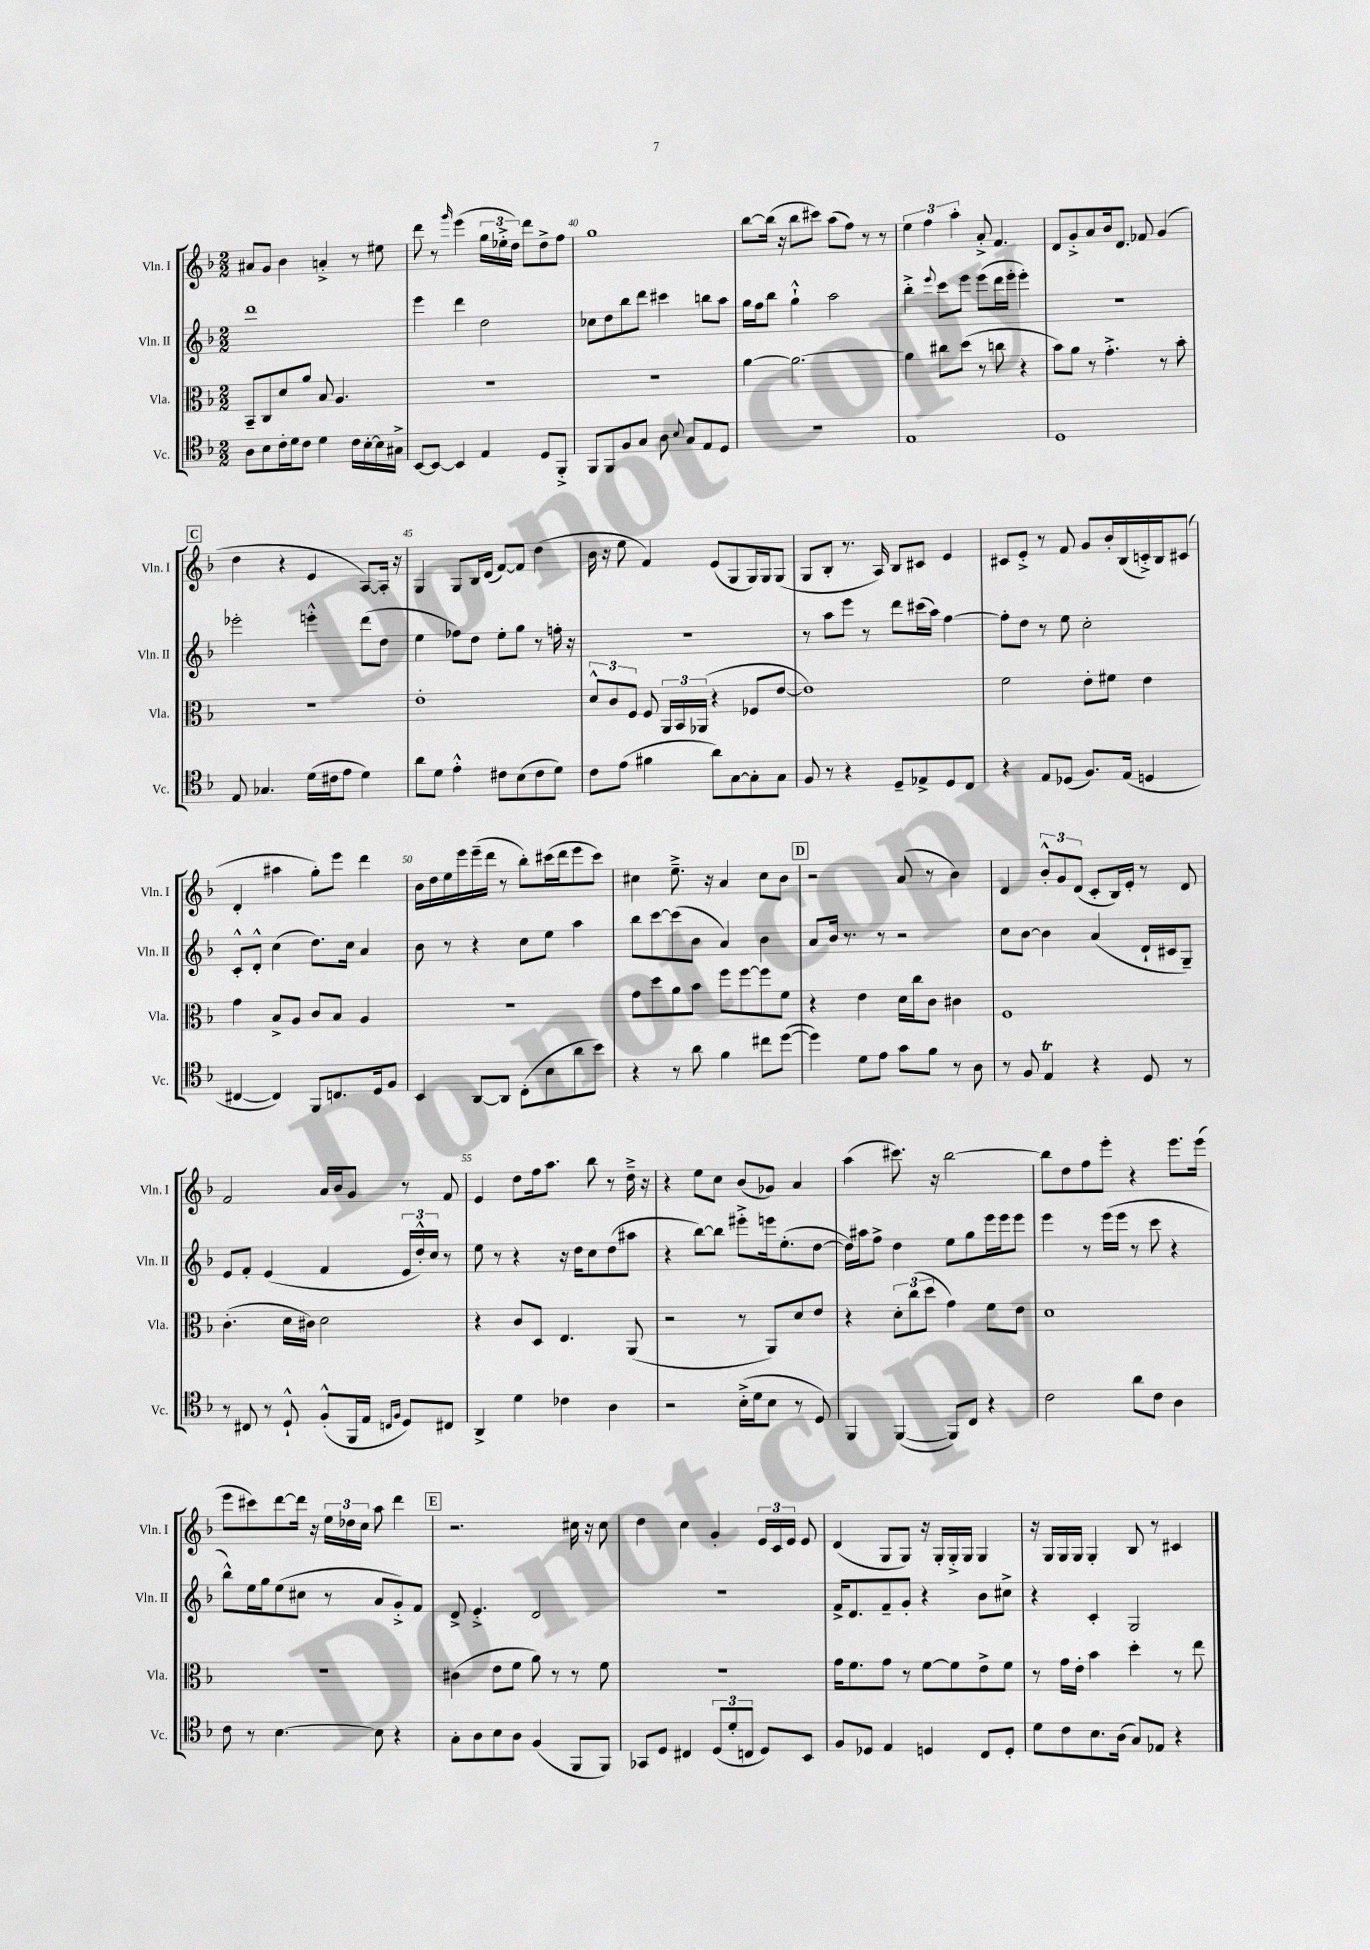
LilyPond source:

<<
\new StaffGroup <<
\new Staff = "s0" \with { instrumentName = "Vln. I" shortInstrumentName = "Vln. I" } {
    \clef treble \key f \major \numericTimeSignature \time 2/2
    \autoBeamOff ais'8[ g'8] bes'4 a'4-.-> r8 eis''8 |
    d'''8 r8 \grace { g'''16 } e'''4( \tuplet 3/2 { g''16[ ees''16-.-> d''16]) } d'''8[ d''8-> f''8] |
    g''1 |
    bes''8[~ bes''16]( r16 bes''8[ cis'''8]) a''8[( f''8]) r8 r8 |
    \tuplet 3/2 { e''4 f''4 a''4-. } a'8-.-> f'4. |
    d'8[ g'8-.-> a'8 bes'16 d'8.] fes'8 g'4( |
    \mark \markup { \box "C" } d''4 r4 e'4 a8[~) a16]-. r16 |
    g4 g8[ bes16 d'16]( f'8[~) f'8] d''4( |
    bes'16 r16 e''8 f'4) e'8[( g8 g16) g16 g8]( |
    g8[ bes8]-. r8. a16) bes8[ cis'8] e'4 |
    cis'8[ e'8]-.-> r8 f'8 g'8[ bes'16-. bes16( c'16-.->) bes16 cis'8]( |
    d'4-. ais''4 g''8[-.) e'''8] d'''4 |
    bes'16[ d''16 e''16 e'''16 e'''16--( d'''16] r8 bes''8[-.) cis'''16( d'''16 e'''8 cis'''8]) |
    cis''4 e''8.---> r16 a'4 cis''8[ bes'8] |
    \mark \markup { \box "D" } r2 a'8( r8 bes'4) |
    d'4 \tuplet 3/2 { bes'8[-.-^ g'8 d'8]( } c'8[-. bes16) e'16]-. r8 d'8 |
    f'2 a'16[ bes'16 g'8] r8 f'8 |
    e'4 d''8[ f''16 a''8.] bes''8 r8 d''16---> r16 |
    r4 e''8[ c''8] bes'8[( ges'8]) a'4 |
    a''4( cis'''8.) r16 bes''2~ |
    bes''8[ d''8 f''8 e'''8]-. r4 e'''8.[ e'''16]( |
    e'''8[ cis'''8) d'''8~ d'''16] r16 \tuplet 3/2 { e''16[ des''16 c''16] } a''8 d'''4 |
    \mark \markup { \box "E" } r2. cis''16 r16 cis''8 |
    d''4 c''4 g'4-. \tuplet 3/2 { e'16[ c'16 e'16] } e'8 |
    d'4( g8[ g8]) r16 g16[-. g16-.-> g16] g4 |
    r16 g16[ g16 g16] g4-. bes8 r8 cis'4 \bar "|." |
}
\new Staff = "s1" \with { instrumentName = "Vln. II" shortInstrumentName = "Vln. II" } {
    \clef treble \key f \major \numericTimeSignature \time 2/2
    \autoBeamOff d'''1 |
    e'''4 d'''4 d''2 |
    ces''8[ d''8 bes''8 d'''8] cis'''4 b''8[ a''8] |
    g''16[ f''16 bes''8] g''4-!-^ a''2 |
    bes''4-.-> \appoggiatura { e'''8 } c'''8[ e'''8] e'''8[( d'''16 e'''16]-. e'''4-.) |
    r1 |
    \mark \markup { \box "C" } ees'''2-. e'''4-.-^ d'''8[( d''8] |
    e''4 fes''8[) d''8] e''8[-. g''8] r8 f''16-. r16 |
    R1 |
    r8 a''8[ e'''8] r8 d'''8[ cis'''16( a''16]) f''4~ |
    f''8[-. d''8] r8 e''8 c''2-. |
    c'8[-.-^ d'8]-.-^ c''4( d''8.[) c''16] a'4 |
    bes'8 r8 r4 c''8[ e''8] a''4 |
    bes''8[ c'''8~ c'''8( bes'8] a'4) bes'4 |
    \mark \markup { \box "D" } a'8[ bes'16] r8. r8 r2 |
    c''8[ bes'8]~ bes'4 a'4( d'16[-! cis'16 g8]--) |
    e'8[ f'8]-. e'4( f'4 \tuplet 3/2 { e'16[ d''16-.-^) c''16] } r8 |
    e''8 r8 r4 r16 d''16[ c''8 d''8( ais''8] |
    r4 bes''8[~) bes''8] eis'''8[-.-> e'''16 e''8.-.( d''8]~ |
    d''16[) ais''16 f''8]-> d''4 e''8[ g''8 e'''16 e'''16 e'''8] |
    e'''4 r8 e'''16[( e'''16] r8 c'''8 r4 |
    bes''8[-^) e''16 g''16 e''8( cis''8] r8 a'8[ g'8-.->) f'8] |
    \mark \markup { \box "E" } d'8-> e'4.-.-> d'2 |
    r1 |
    f'16[-> d'8. f'8-- g'8]-. r4 bes'8[ cis''8]-> |
    r4 c'4-. g2 \bar "|." |
}
\new Staff = "s2" \with { instrumentName = "Vla." shortInstrumentName = "Vla." } {
    \clef alto \key f \major \numericTimeSignature \time 2/2
    \autoBeamOff bes,8[-- c8 d'8 a'8] bes8 a4. |
    R1 |
    R1 |
    a'4~ a'2.~ |
    a'4 cis''8[ d''8]( r8 c''8 r4 |
    bes'8[) a'8] r8 g'4.-.-> r8 bes'8-. |
    \mark \markup { \box "C" } R1 |
    e'1-. |
    \tuplet 3/2 { d'8[-^ c'8 f8] } f8 \tuplet 3/2 { a,16[ bes,16 aes,16]( } r4 fes8[ e'8]~ |
    e'1) |
    f'2 e'8[-. fis'8] e'4 |
    g'4 bes8[-> a8] c'8[ bes8] a4 |
    R1 |
    g'8[ d''8 a'8 bes'8] f''8[ f''8~ f''8 f'8] |
    \mark \markup { \box "D" } r4 e'4 d'16[ c''16 c'8] cis'4 |
    f1 |
    c'4.-.( d'16[ cis'16]) d'2 |
    r4 c'8[ d8] e4. a,8( |
    r2 r8 a,8[) d'8 e'8] |
    r4 \tuplet 3/2 { d'8[-. c''8( d''8] } g'4) f'8[ e'8] |
    d'1 |
    R1 |
    \mark \markup { \box "E" } cis'4( e'8[ f'8] a'8) r8 r8 f'8 |
    R1 |
    g'16[ f'8. g'8] r8 f'8[~ f'8 e'8-> f'8] |
    r8 g'16[ e'16]-. bes'4 d''4-. r8 e''8 \bar "|." |
}
\new Staff = "s3" \with { instrumentName = "Vc." shortInstrumentName = "Vc." } {
    \clef tenor \key f \major \numericTimeSignature \time 2/2
    \autoBeamOff a8[ bes8 c'16-. d'16 c'8] d'4 c'16[ bes16~-. bes16 gis16]-> |
    bes,8[~ bes,8]~ bes,4 e4 d8[ f,8]-.-> |
    f,8[ f,8 f8 g8] a8 \appoggiatura { bes8 } g8[ e8 d8] |
    R1 |
    e1 |
    d1 |
    \mark \markup { \box "C" } e8 ges4. d'16[( cis'16 e'8] d'4) |
    a'8[ d'8] e'4-.-^ cis'8[ bes8( cis'8 d'8]) |
    c'8[ e'8]( fis'4 a'8[) g8~ g8-. g8] |
    f8 r8 r4 d8[-- ees8-> d8 c8] |
    r4 e8[ des8]( f8.[) e16]( d4 |
    cis4~ cis4) f,8[ c8. d16 f8] |
    bes,4 a,8[~ a,8] c8[-.( bes8 a'8 bes'8]) |
    r4 r8 a'8 f'4 cis''8[ d''8]~( |
    \mark \markup { \box "D" } d''4) d'8[ e'8] g'8[ f'8] r8 a8 |
    r8 f8 e4\trill r4 d8 r8 |
    r8 cis8 r8 d8-!-^ f8[-.-^( f,16 e16] \grace { c16[ f16] } d8[) cis8] |
    a,4-> d'4 ces'4 a4 |
    r2 bes16[-.->( d'16 bes8] r8 d8) |
    f,4 f,4~( f,8[) c8] r4 |
    c'2 a'8[ c'8] a4 |
    c'8 r8 bes4.~ bes8 r4 |
    \mark \markup { \box "E" } g8[-. a8 bes8 a8] f4( f,8[ f,8]) |
    ges,8[ d8] cis4 \tuplet 3/2 { d8[( d'8-. c8] } d8[) bes,8] |
    f8[ des8] e4 d4 c8[ d8]-. |
    d'8[ c'8 bes8. a16]( g8[) ees8] r4 \bar "|." |
}
>>
>>
\layout { \context { \Score currentBarNumber = #38 \override BarNumber.break-visibility = ##(#f #t #t) barNumberVisibility = #(every-nth-bar-number-visible 5) } }
